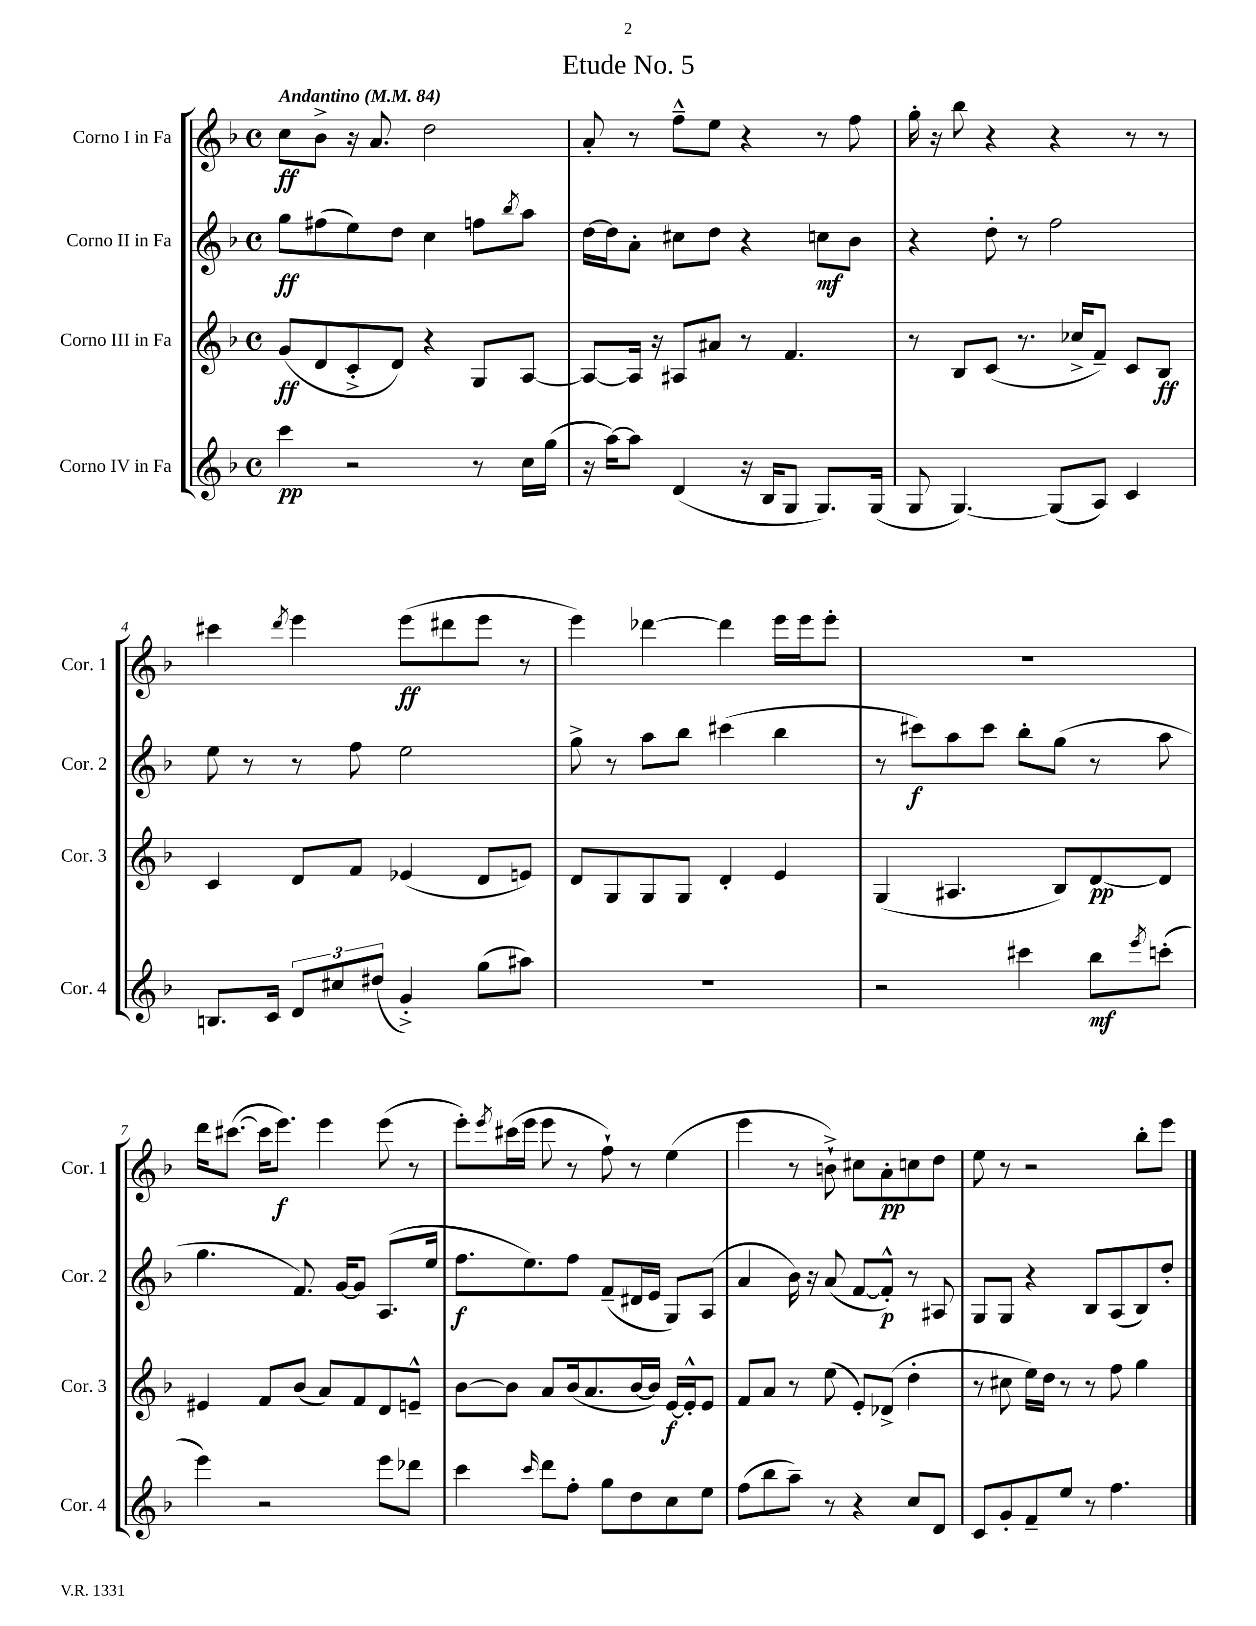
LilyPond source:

\header { title = "Etude No. 5" }
<<
\new StaffGroup <<
\new Staff = "s0" \with { instrumentName = "Corno I in Fa" shortInstrumentName = "Cor. 1" } {
    \clef treble \key f \major \defaultTimeSignature \time 4/4 \tempo "Andantino" 4 = 84
    c''8\ff bes'8-> r16 a'8. d''2 |
    a'8-. r8 f''8---^ e''8 r4 r8 f''8 |
    g''16-. r16 bes''8 r4 r4 r8 r8 |
    cis'''4 \acciaccatura { d'''8 } e'''4 e'''8\ff( dis'''8 e'''8 r8 |
    e'''4) des'''4~ des'''4 e'''16 e'''16 e'''8-. |
    R1 |
    d'''16 cis'''8.~( cis'''16 e'''8.\f) e'''4 e'''8( r8 |
    e'''8-.) \acciaccatura { e'''8 } cis'''16( e'''16 e'''8 r8 f''8-!) r8 e''4( |
    e'''4 r8 b'8-!->) cis''8 a'8-.\pp c''8 d''8 |
    e''8 r8 r2 bes''8-. e'''8 \bar "|." |
}
\new Staff = "s1" \with { instrumentName = "Corno II in Fa" shortInstrumentName = "Cor. 2" } {
    \clef treble \key f \major \defaultTimeSignature \time 4/4
    g''8\ff fis''8( e''8) d''8 c''4 f''8 \acciaccatura { bes''8 } a''8 |
    d''16~ d''16 a'8-. cis''8 d''8 r4 c''8\mf bes'8 |
    r4 d''8-. r8 f''2 |
    e''8 r8 r8 f''8 e''2 |
    g''8-> r8 a''8 bes''8 cis'''4( bes''4 |
    r8 cis'''8\f) a''8 cis'''8 bes''8-. g''8( r8 a''8 |
    g''4. f'8.) g'16~ g'8 a8.( e''16 |
    f''8.\f e''8.) f''8 f'8--( dis'16 e'16 g8) a8( |
    a'4 bes'16) r16 a'8( f'8~ f'8-.-^\p) r8 ais8 |
    g8 g8 r4 bes8 a8( bes8) d''8-. \bar "|." |
}
\new Staff = "s2" \with { instrumentName = "Corno III in Fa" shortInstrumentName = "Cor. 3" } {
    \clef treble \key f \major \defaultTimeSignature \time 4/4
    g'8\ff( d'8 c'8-.-> d'8) r4 g8 a8~ |
    a8~ a16 r16 ais8 ais'8 r8 f'4. |
    r8 bes8 c'8( r8. ces''16-> f'8--) c'8 bes8\ff |
    c'4 d'8 f'8 ees'4( d'8 e'8) |
    d'8 g8 g8 g8 d'4-. e'4 |
    g4( ais4. bes8) d'8~\pp d'8 |
    eis'4 f'8 bes'8( a'8) f'8 d'8 e'8---^ |
    bes'8~ bes'8 a'8 bes'16( a'8. bes'16~ bes'16) e'16~\f e'16-.-^ e'8 |
    f'8 a'8 r8 e''8( e'8-.) des'8->( d''4-. |
    r8 cis''8 e''16) d''16 r8 r8 f''8 g''4 \bar "|." |
}
\new Staff = "s3" \with { instrumentName = "Corno IV in Fa" shortInstrumentName = "Cor. 4" } {
    \clef treble \key f \major \defaultTimeSignature \time 4/4
    c'''4\pp r2 r8 c''16 g''16( |
    r16 a''16~) a''8 d'4( r16 bes16 g8 g8.) g16( |
    g8 g4.~) g8( a8) c'4 |
    b8. c'16 \tuplet 3/2 { d'8 cis''8 dis''8( } g'4-.->) g''8( ais''8) |
    R1 |
    r2 cis'''4 bes''8\mf \acciaccatura { e'''8 } c'''8-.( |
    e'''4) r2 e'''8 des'''8 |
    c'''4 \grace { c'''16 } d'''8 f''8-. g''8 d''8 c''8 e''8 |
    f''8( bes''8 a''8--) r8 r4 c''8 d'8 |
    c'8 g'8-. f'8-- e''8 r8 f''4. \bar "|." |
}
>>
>>
